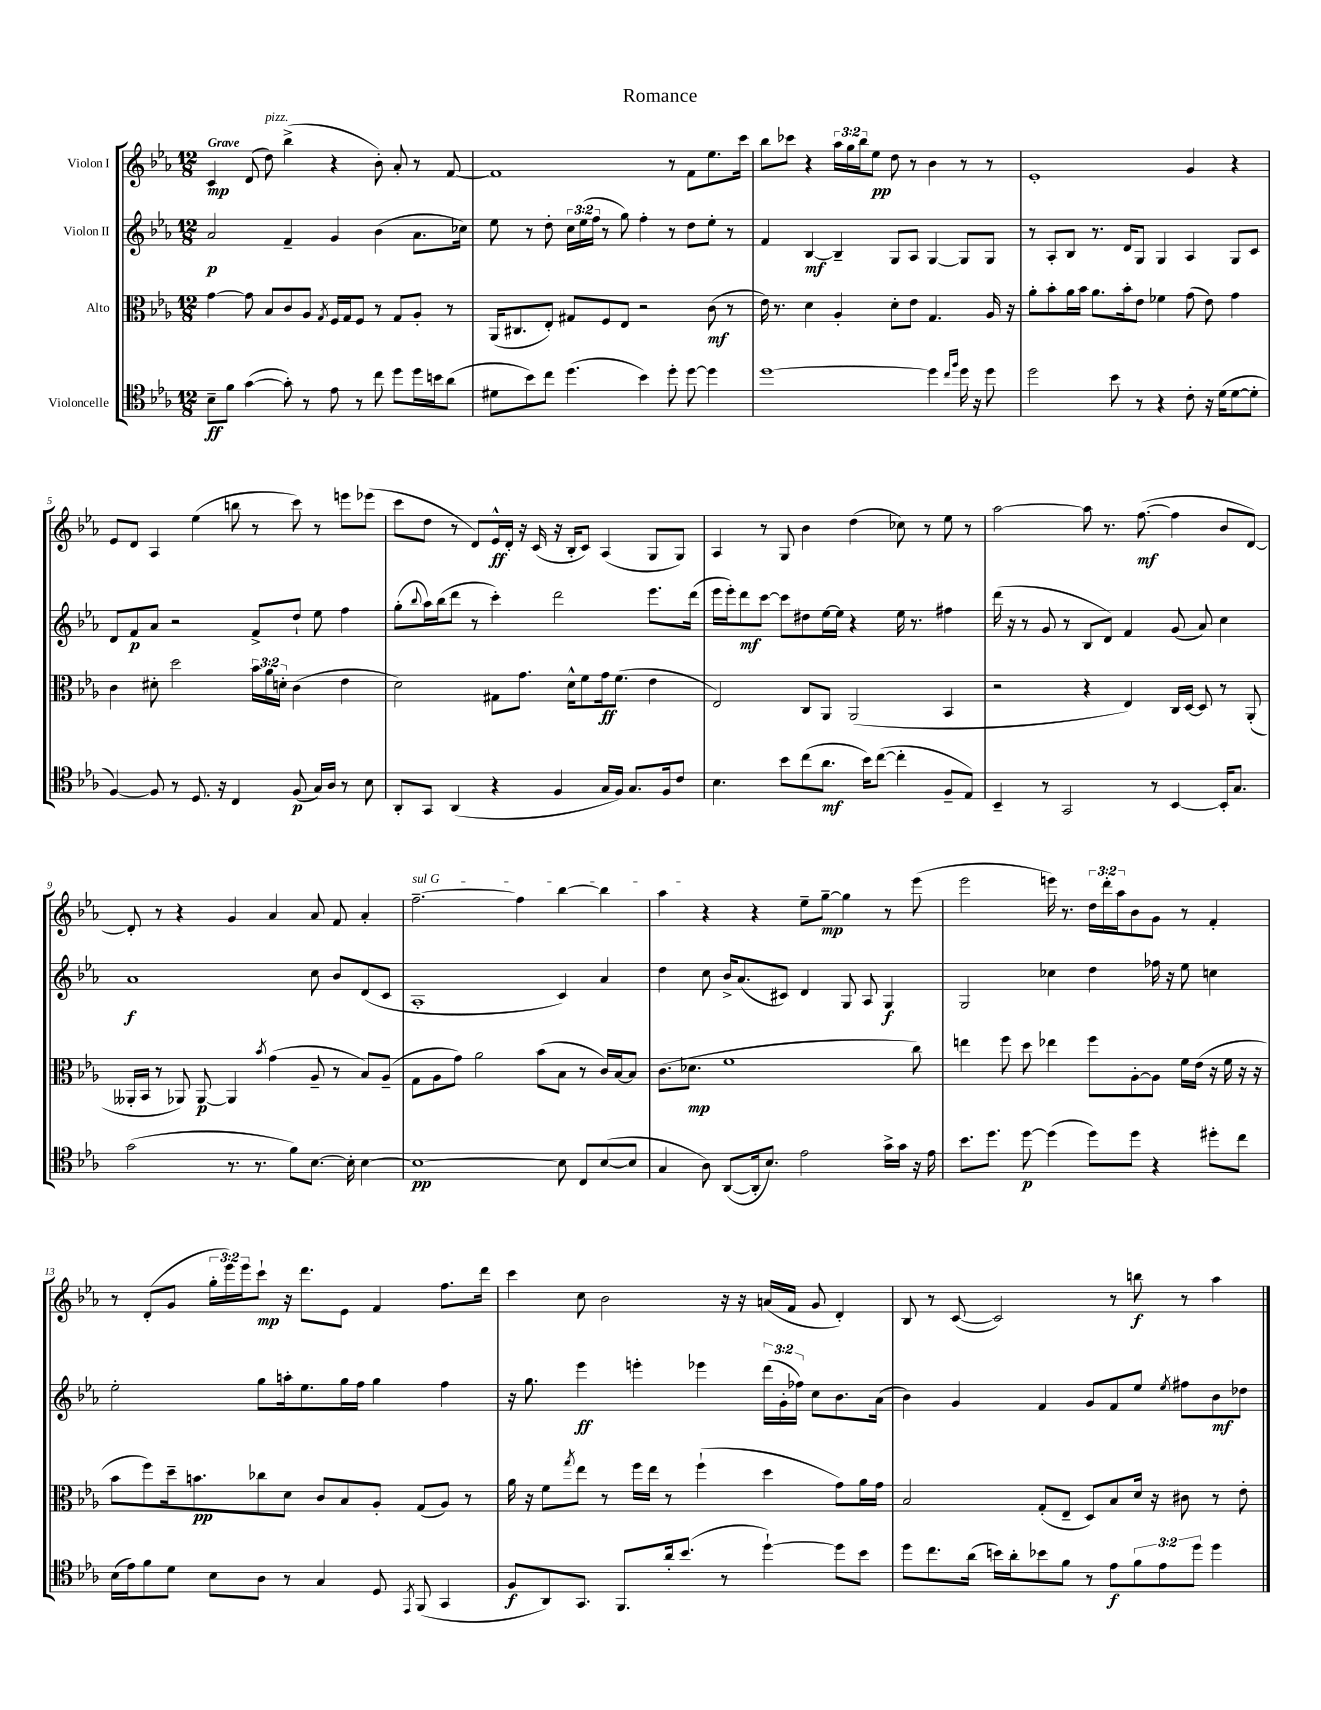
\header { title = "Romance" }
<<
\new StaffGroup <<
\new Staff = "s0" \with { instrumentName = "Violon I" } {
    \clef treble \key ees \major \numericTimeSignature \time 12/8 \override Staff.TupletNumber.text = #tuplet-number::calc-fraction-text \tempo "Grave"
    c'4\mp d'8( d''8^\markup { \italic "pizz." }) bes''4->( r4 bes'8-.) aes'8-. r8 f'8~ |
    f'1 r8 f'8 ees''8. c'''16 |
    bes''8 ces'''8 r4 \tuplet 3/2 { aes''16 g''16 bes''16 } ees''8\pp d''8 r8 bes'4 r8 r8 |
    ees'1-. g'4 r4 |
    ees'8 d'8 aes4 ees''4( b''8 r8 c'''8) r8 e'''8 ees'''8( |
    c'''8 d''8 r8 d'8) ees'16-^\ff d'16-. r16 c'16( r16 bes16-. c'8) aes4( g8 g8) |
    aes4 r8 g8 bes'4 d''4( ces''8) r8 ees''8 r8 |
    aes''2~ aes''8 r8. f''8.~\mf( f''4 bes'8 d'8~) |
    d'8-. r8 r4 g'4 aes'4 aes'8 f'8 aes'4-. |
    \once \override TextSpanner.bound-details.left.text = \markup { \italic "sul G" } f''2.~--\startTextSpan f''4 bes''4~ bes''4 |
    aes''4\stopTextSpan r4 r4 ees''8-- g''8~--\mp g''4 r8 ees'''8( |
    ees'''2 e'''16) r8. \tuplet 3/2 { d''16 d'''16-. aes''16 } bes'8 g'8 r8 f'4-. |
    r8 d'8-.( g'8 \tuplet 3/2 { g''16-. ees'''16) ees'''16 } c'''8-!\mp r16 d'''8. ees'8 f'4 f''8. d'''16 |
    c'''4 c''8 bes'2 r16 r16 a'16( f'16 g'8 d'4-.) |
    bes8 r8 c'8~( c'2) r8 b''8\f r8 aes''4 \bar "|." |
}
\new Staff = "s1" \with { instrumentName = "Violon II" } {
    \clef treble \key ees \major \numericTimeSignature \time 12/8 \override Staff.TupletNumber.text = #tuplet-number::calc-fraction-text
    aes'2\p f'4-- g'4 bes'4( aes'8. ces''16) |
    ees''8 r8 d''8-. \tuplet 3/2 { c''16 ees''16( f''16 } r8 g''8) f''4-. r8 d''8 ees''8-. r8 |
    f'4 bes4~\mf bes4-- g8 aes8 g4~ g8 g8 |
    r8 aes8-. bes8 r8. d'16 g8 g4 aes4 g8 c'8 |
    d'8 f'8\p aes'8 r2 f'8-> d''8-! ees''8 f''4 |
    g''8-.( \appoggiatura { bes''8 } aes''16) bes''16( d'''8 r8 c'''4-.) d'''2 ees'''8. d'''16( |
    ees'''16 ees'''16-.) d'''8\mf c'''8~ c'''8 dis''8 ees''16~ ees''16 r4 ees''16 r8. fis''4 |
    d'''16( r16 r8 g'8 r8 bes8 d'8) f'4 g'8( aes'8) c''4 |
    aes'1\f c''8 bes'8 d'8( c'8 |
    aes1-. c'4) aes'4 |
    d''4 c''8 bes'16-> aes'8.( cis'8) d'4 g8 aes8 g4\f |
    g2 ces''4 d''4 fes''16 r16 ees''8 c''4 |
    ees''2-. g''8 a''16-. ees''8. g''16 f''16 g''4 f''4 |
    r16 g''8. ees'''4\ff e'''4-. ees'''4 \tuplet 3/2 { d'''16( g'16-. fes''16) } c''8 bes'8. aes'16( |
    bes'4) g'4 f'4 g'8 f'8 ees''8 \acciaccatura { ees''8 } fis''8 bes'8\mf des''8 \bar "|." |
}
\new Staff = "s2" \with { instrumentName = "Alto" } {
    \clef alto \key ees \major \numericTimeSignature \time 12/8 \override Staff.TupletNumber.text = #tuplet-number::calc-fraction-text
    g'4~ g'8 bes8 c'8 aes8 \acciaccatura { g8 } f16 g16 f8 r8 g8 aes8-. r8 |
    aes,16( cis8. ees8-.) gis8 f8 ees8 r2 c'8\mf( r8 |
    ees'16) r8. d'4 aes4-. d'8-. ees'8 g4. aes16 r16 |
    aes'8-. bes'8-. aes'16 bes'16 aes'8. bes'16-. ees'8 fes'4 g'8( ees'8) g'4 |
    c'4 dis'8-. d''2 \tuplet 3/2 { bes'16 aes'16 d'16-. } c'4( ees'4 |
    d'2) gis8 g'8. d'16-^ f'8 g'16\ff f'8.( ees'4 |
    ees2) c8 aes,8 aes,2( bes,4 |
    r2 r4 ees4) c16 d16~ d8 r8 aes,8-.( |
    aeses,16-. bes,16 r8 aes,8) aes,8~\p aes,4 \acciaccatura { bes'8 } g'4( aes8-- r8 bes8) aes8--( |
    g8 aes8 g'8) aes'2 bes'8( bes8 r8 c'16) bes16~ bes8 |
    c'8.( des'8.\mp f'1 c''8) |
    e''4 f''8 d''8 ees''4 f''8 aes8~-. aes8 f'16 ees'16( r16 f'16 r16 r16 |
    bes'8 f''8) d''16-- b'8.\pp ces''8 d'8 c'8 bes8 aes8-. g8( aes8) r8 |
    aes'16 r16 f'8 \acciaccatura { g''8 } ees''8 r8 f''16 ees''16 r8 f''4-!( d''4 g'8) aes'16 g'16 |
    bes2 g8-.( ees8-- d8) bes8 d'16 r16 cis'8 r8 ees'8-. \bar "|." |
}
\new Staff = "s3" \with { instrumentName = "Violoncelle" } {
    \clef tenor \key ees \major \numericTimeSignature \time 12/8 \override Staff.TupletNumber.text = #tuplet-number::calc-fraction-text
    bes8--\ff f'8 g'4~( g'8-.) r8 ees'8 r8 c''8 d''8 d''16 b'16 aes'8( |
    dis'8 bes'8) c''8 d''4.( bes'4) d''8-. d''8~ d''4 |
    d''1~ d''4 \grace { c''16 f''16 } d''16 r16 d''8 |
    d''2 bes'8 r8 r4 c'8-. r16 d'16( d'8~ d'8-. |
    f4~) f8 r8 d8. r16 c4 f8\p( g16) aes16 r8 bes8 |
    aes,8-. g,8 aes,4( r4 f4 g16 f16) g8. f16 c'8 |
    bes4. bes'8 c''8( aes'8.\mf bes'16) c''8~( c''4-. f8-- ees8) |
    bes,4-- r8 g,2 r8 bes,4~ bes,16-. g8. |
    g'2( r8. r8. f'8) bes8.~ bes16-. bes4~ |
    bes1~\pp bes8 c8 bes8~( bes8 |
    g4 aes8) aes,8~( aes,16-. bes8.) ees'2 g'16-> g'16 r16 ees'16 |
    bes'8. d''8. d''8~\p d''4( d''8) d''8 r4 dis''8-. c''8 |
    bes16( ees'16) f'8 d'8 bes8 aes8 r8 g4 d8 \acciaccatura { ees,8 } f,8( g,4 |
    f8\f aes,8) g,8. f,8. aes'16-. bes'8.( r8 d''4~-!) d''8 bes'8 |
    d''8 c''8. aes'16( b'16) aes'16-. bes'8 f'8 r8 ees'8\f \tuplet 3/2 { f'8 ees'8 d''8 } d''4 \bar "|." |
}
>>
>>
